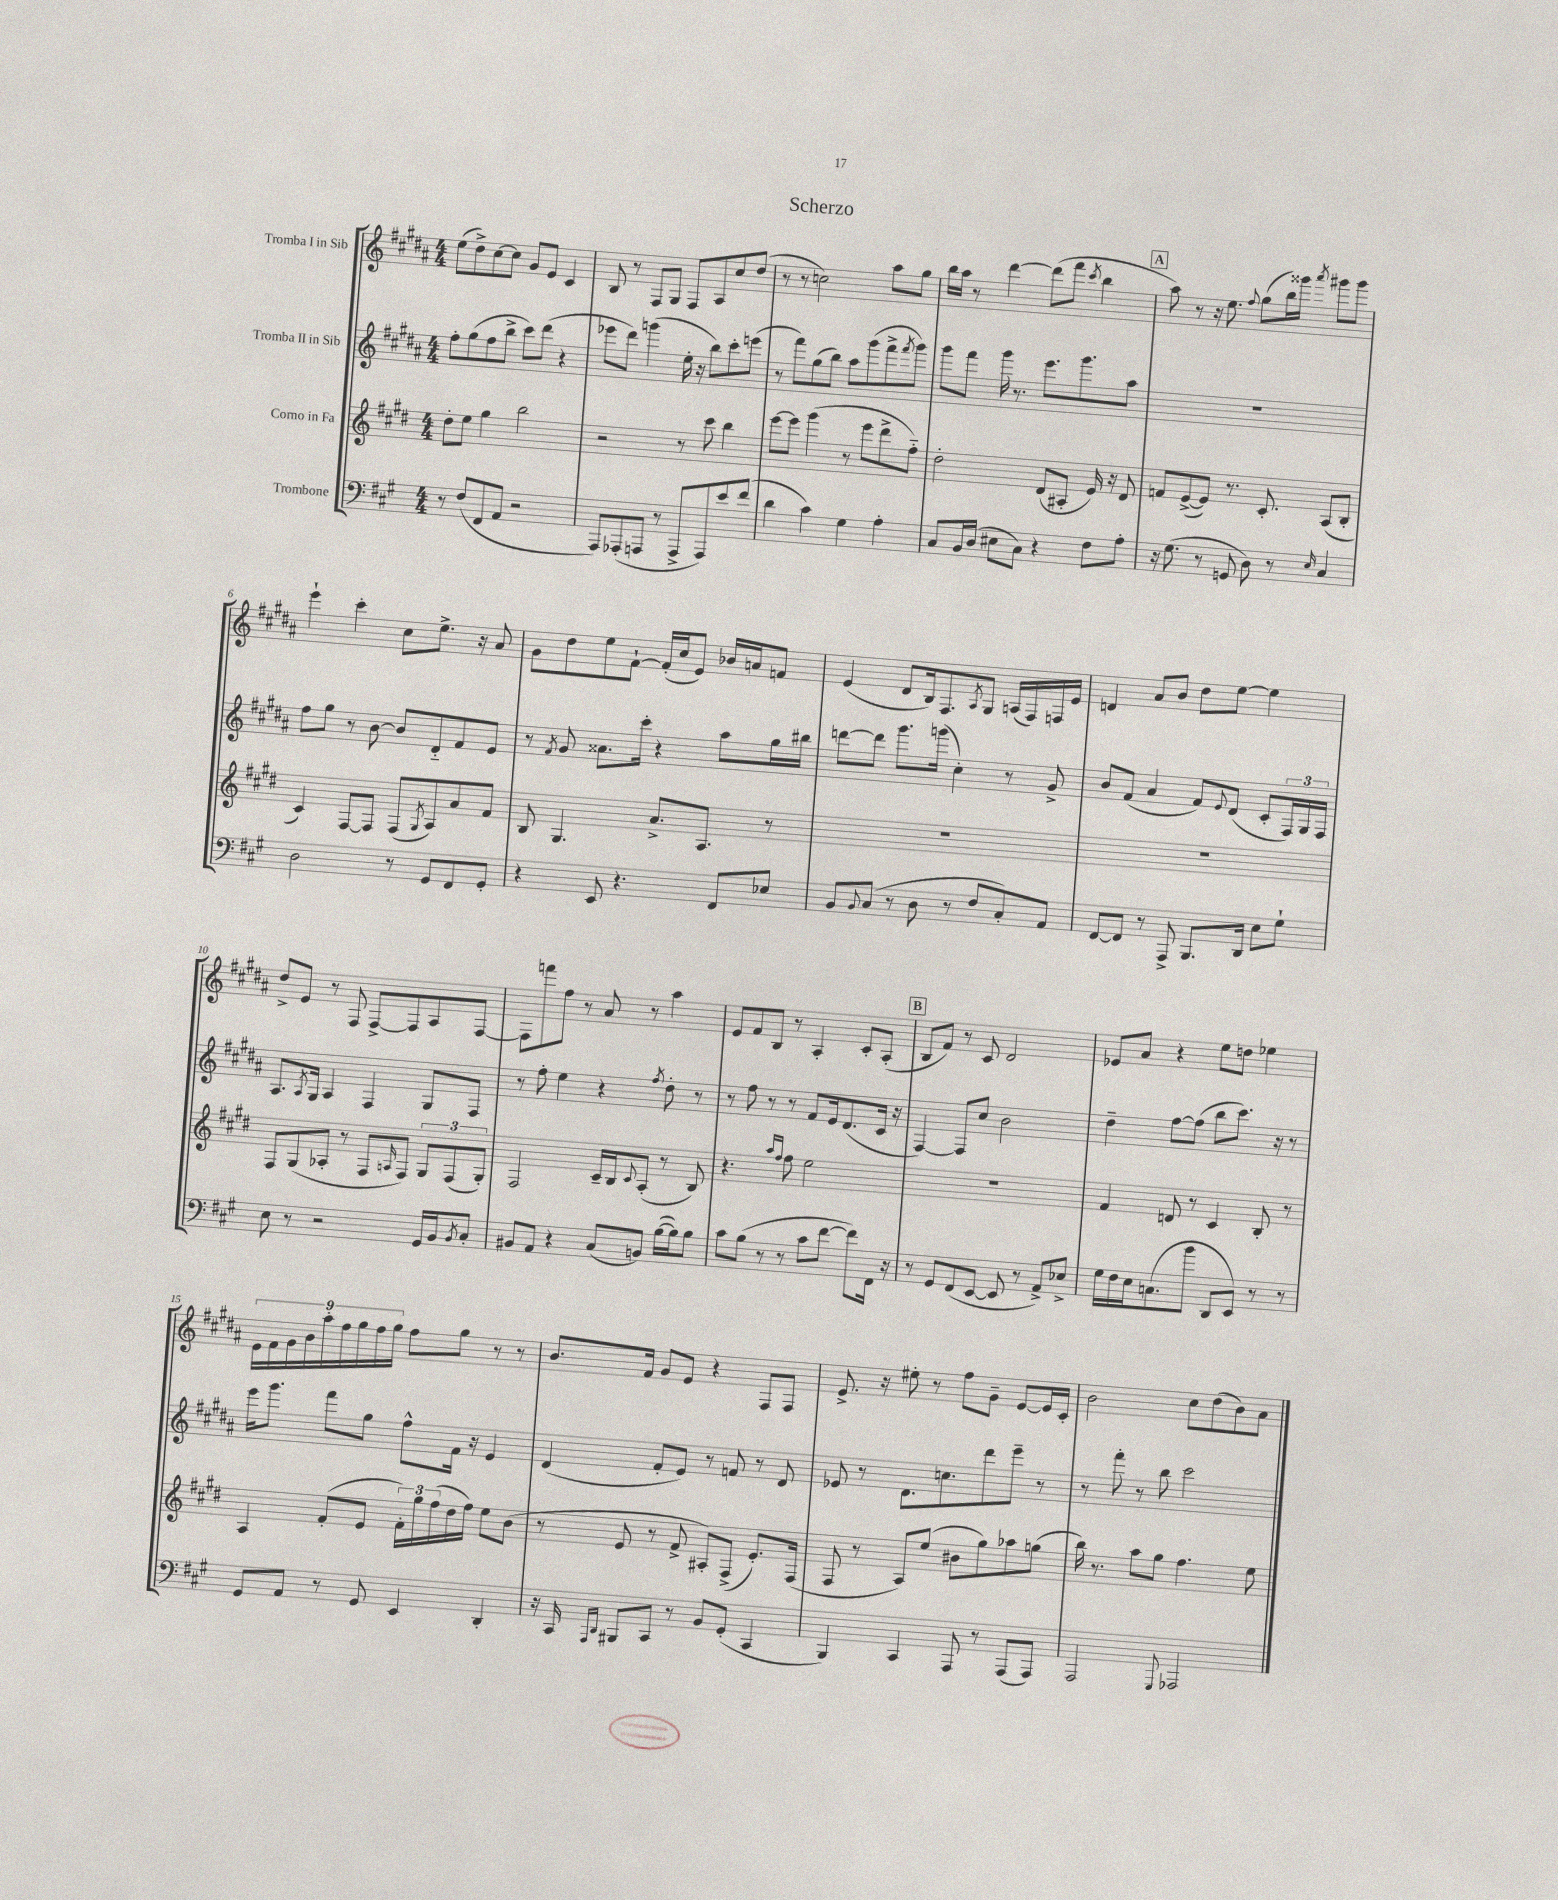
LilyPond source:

\header { title = "Scherzo" }
<<
\new StaffGroup <<
\new Staff = "s0" \with { instrumentName = "Tromba I in Sib" } {
    \clef treble \key b \major \numericTimeSignature \time 4/4
    e''8( dis''8->) cis''8~ cis''8 gis'8 e'8 cis'4 |
    b8 r8 fis8 gis8 fis8 ais8 cis''8 dis''8( |
    r8 r8 c''2) ais''8 gis''8 |
    b''16 ais''16 r8 dis'''4~ dis'''8( fis'''8 \acciaccatura { cis'''8 } b''4 |
    \mark \markup { \box "A" } ais''8) r8 r16 e''8. \appoggiatura { fis''8 } gis''8( b''16) gisis'''16 \acciaccatura { ais'''8 } gis'''8 gis'''8 |
    e'''4-! cis'''4-. cis''8 e''8.-> r16 ais'8 |
    gis'8 dis''8 e''8 fis'8~-! fis'16-.( cis''16 e'8) bes'16 a'16 f'8 |
    e'4( dis'8 b16) fis8. \acciaccatura { ais8 } gis8 a16( fis16) f16 e'16 |
    d'4 ais'8 b'8 dis''8 e''8~ e''4 |
    dis''8-> e'8 r8 fis8 fis8~-> fis8 ais8 fis8~ |
    fis8 f'''8 fis''8 r8 ais'8 r8 ais''4 |
    e'8 fis'8 b8 r8 ais4-. cis'8-. ais8-.( |
    \mark \markup { \box "B" } b8 fis'8) r8 cis'8 dis'2 |
    ees'8 ais'8 r4 e''8 d''8 ees''4 |
    \tuplet 9/8 { e'16 fis'16 gis'16 b'16 ais''16-. fis''16 gis''16 fis''16 gis''16 } fis''8 gis''8 r8 r8 |
    b'8. fis'16 gis'8 e'8 r4 fis8 fis8 |
    e'8.-> r16 eis''8-. r8 fis''8 gis'8-- e'8~ e'16 cis'16-. |
    b'2 cis''8 dis''8( b'8) ais'8 \bar "|." |
}
\new Staff = "s1" \with { instrumentName = "Tromba II in Sib" } {
    \clef treble \key b \major \numericTimeSignature \time 4/4
    fis''8-. gis''8( fis''8 b''8-> cis'''8) dis'''8( r4 |
    ees'''8 dis'''8) g'''4( e''16-. r16 b''8) cis'''8-. e'''8( |
    r8 fis'''8) gis''8( b''8) ais''8 gis'''8( fis'''8-> \acciaccatura { fis'''8 } gis'''8) |
    gis'''8 fis'''8 gis'''16 r8. e'''8. gis'''8. ais''8 |
    \mark \markup { \box "A" } R1 |
    fis''8 gis''8 r8 b'8~ b'8 dis'8-_ fis'8 e'8 |
    r8 \acciaccatura { fis'8 } gis'8 aisis'8. cis'''16-. r4 ais''8 gis''16 bis''16 |
    d'''8~ d'''8 gis'''8. g'''16( cis''4-.) r8 gis'8-> |
    b'8 fis'8( ais'4 fis'8) \appoggiatura { e'8 } dis'8( cis'8-. \tuplet 3/2 { fis16) gis16 fis16 } |
    ais8. \acciaccatura { ais8 } gis16 ais4 fis4 gis8 fis8 |
    r8 fis''8-. e''4 r4 \acciaccatura { fis''8 } dis''8-. r8 |
    r8 fis''8 r8 r8 fis'8 e'16 dis'8.( cis'16 r16 |
    \mark \markup { \box "B" } fis4~) fis8 cis''8 b'2 |
    dis''4-- fis''8~ fis''8( b''8 cis'''8.) r16 r8 |
    e'''16 gis'''8. fis'''8 gis''8 fis''8-^ fis'16 r16 e'4 |
    dis'4( fis'8-. e'8) r8 f'8 r8 dis'8 |
    ees'8 r8 dis'8. c''8. dis'''8 e'''8-- r8 |
    r8 fis'''8-. r8 b''8 cis'''2 \bar "|." |
}
\new Staff = "s2" \with { instrumentName = "Corno in Fa" } {
    \clef treble \key e \major \numericTimeSignature \time 4/4
    dis''8-. e''8 gis''4 b''2 |
    r2 r8 cis'''8 b''4 |
    e'''8~ e'''8 gis'''4( r8 e'''8 dis'''8-> fis''8-_) |
    dis''2-. dis'8( ais8-. e'16) r16 dis'8 |
    \mark \markup { \box "A" } f'8 e'8~->( e'8) r8. cis'8.-. a8( b8-. |
    cis'4) fis8~ fis8 fis8( \acciaccatura { gis8 } a8) a'8 fis'8 |
    b8 gis4. a'8.-> a8. r8 |
    R1 |
    R1 |
    fis8 gis8( aes8-. r8 fis8 \grace { a16 } fis8) \tuplet 3/2 { gis8 fis8( gis8-.) } |
    fis2 cis'16-- b16 \appoggiatura { cis'8 } a8-.( r8 b8) |
    r4. \grace { a''16 fis''16 } fis''8 e''2 |
    \mark \markup { \box "B" } R1 |
    fis'4 d'8 r8 cis'4 b8-. r8 |
    a4 fis'8-.( e'8 \tuplet 3/2 { fis'16-.) gis''16 fis''16( } dis''16 fis''16) e''8 b'8( |
    r8 e'8 r8 fis'8-> ais8-.) fis8->( e'8.-.) fis16( |
    fis8 r8 a8) e''8( bis'8 gis''8) aes''8 g''8( |
    b''16) r8. a''8 gis''8 fis''4. e''8 \bar "|." |
}
\new Staff = "s3" \with { instrumentName = "Trombone" } {
    \clef bass \key a \major \numericTimeSignature \time 4/4
    r8 fis8( fis,8 a,8 r2 |
    a,,8) aes,,8-.( a,,8 r8 a,,8-> a,,8) e'8 fis'8( |
    d'4 cis'4) gis4 a4-. |
    cis8 b,16 d16( eis8 cis8) r4 fis8 a8-. |
    \mark \markup { \box "A" } r16 gis8.( r8 g,8 d8) r8 \grace { e16 } cis4 |
    d2 r8 gis,8 fis,8 gis,8-. |
    r4 e,8 r4. fis,8 ees8 |
    b,8 \appoggiatura { b,8 } cis8( r8 d8 r8 fis8 cis8-.) a,8 |
    fis,8~ fis,8 r8 a,,8-> b,,8. d,16 e8 gis8-! |
    e8 r8 r2 gis,16 b,16 \acciaccatura { b,8 } cis8-. |
    bis,8 a,8 r4 cis8( b,8) b16~( b16) b8 |
    cis'8 b8( r8 r8 cis'8 fis'8~ fis'8) fis,16 r16 |
    \mark \markup { \box "B" } r8 gis,8 fis,8( e,8~ e,8 r8 a,8->) ees8-> |
    gis16 fis16 e16 c8.( b'8 d,8 e,8) r8 r8 |
    gis,8 a,8 r8 gis,8 e,4 d,4-. |
    r16 cis,16 \grace { a,,16 d,16 } bis,,8 cis,8 r8 b,8 gis,8-.( cis,4 |
    b,,4) cis,4 a,,8 r8 a,,8( a,,8) |
    a,,2 \appoggiatura { gis,,8 } aes,,2 \bar "|." |
}
>>
>>
